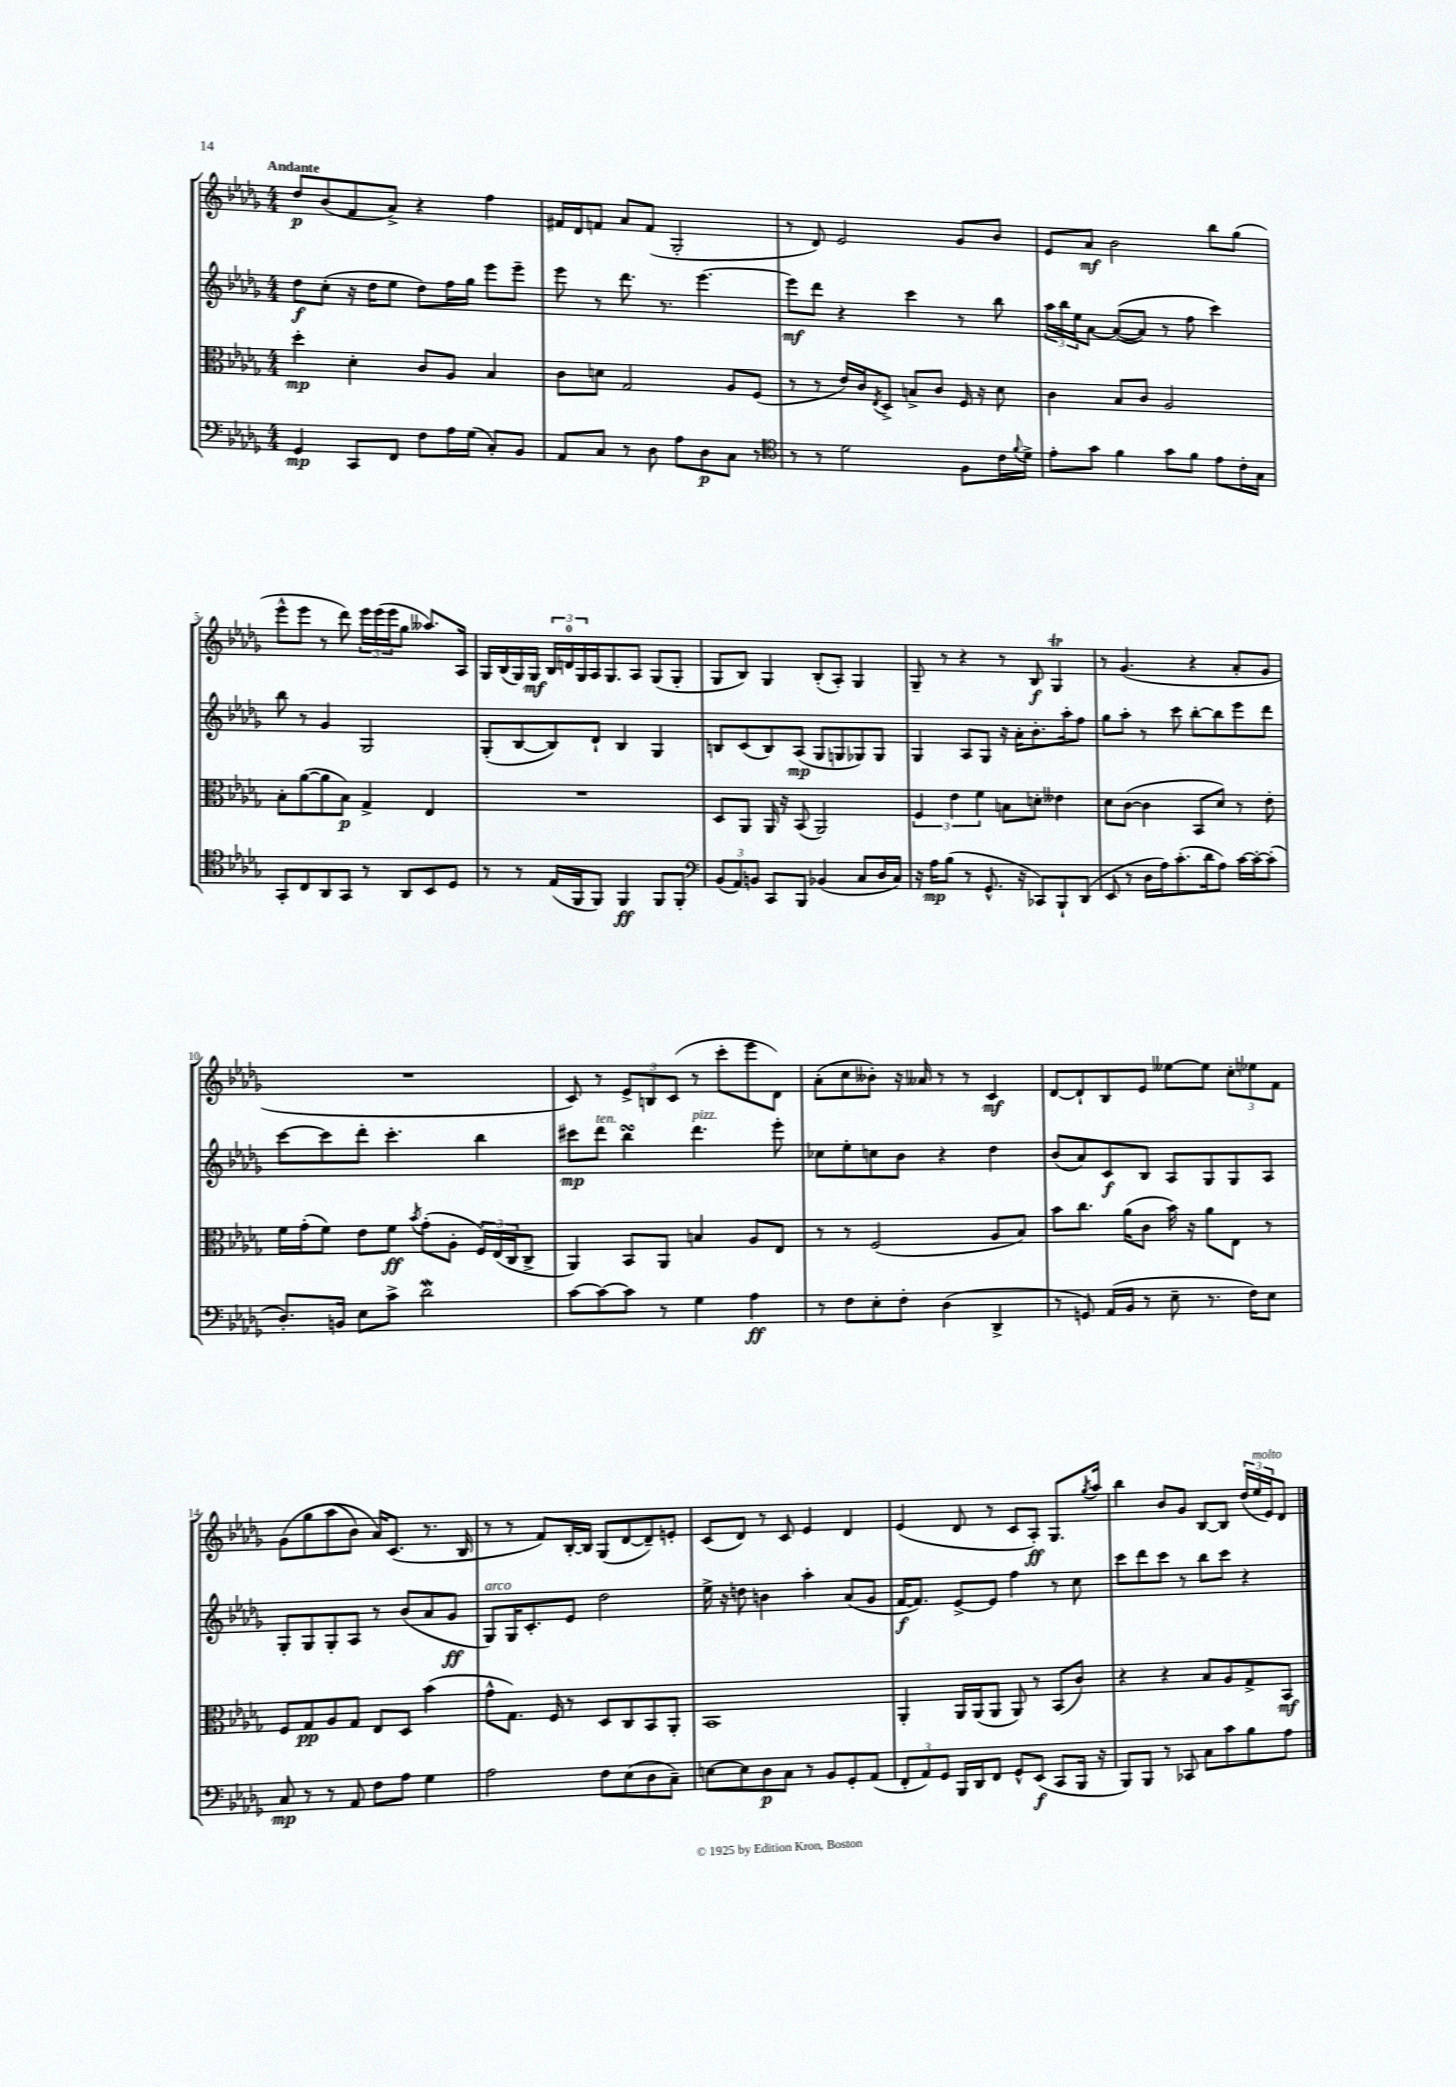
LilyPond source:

<<
\new StaffGroup <<
\new Staff = "s0" {
    \clef treble \key des \major \numericTimeSignature \time 4/4 \tempo "Andante"
    des''8\p bes'8( f'8 aes'8->) r4 f''4 |
    fis'16 des'16 f'8 aes'8 f'8( ges2-. |
    r8 des'8) ees'2 ges'8 bes'8 |
    ees'8 aes'8\mf bes'2 bes''8 ges''8( |
    ees'''8-^ ees'''8 r8 des'''8) \tuplet 3/2 { ees'''16 ees'''16( ees'''16 } ges''8 aeses''8.) aes16 |
    ges16 bes16( ges16) ges16\mf \tuplet 3/2 { bes16 d'16-0 ges16 } aes16 ges8. aes8 ges8( ges8-. |
    ges8 bes8) ges4 bes8-.( aes8-.) ges4 |
    ges8-- r8 r4 r8 bes8\f ges4\trill |
    r8 ges'4.( r4 aes'8-. ges'8 |
    R1 |
    c'8) r8 \tuplet 3/2 { ees'8-> b8 c'8( } r8 c'''8-. ees'''8 des'8) |
    aes'8-.( c''8 beses'8-.) r16 aeses'16 r8 r8 c'4\mf |
    des'8~ des'8-! bes8 ees'8 eeses''8~ eeses''8 \tuplet 3/2 { c''8-. ees''8 f'8 } |
    ges'8\( ges''8 aes''8( bes'8) aes'16\) c'8.( r8. bes16 |
    r8 r8 f'8) bes16~-. bes16 ges8( des'8~ des'8--) e'8-. |
    c'8( des'8) r8 c'8 ees'4 des'4 |
    ees'4( des'8 r8 c'8 aes8-.\ff) ges8. \acciaccatura { ges''8 } aes''16 |
    bes''4 bes'8 ges'8 bes8~ bes8 \tuplet 3/2 { des''16( ees''16^\markup { \italic "molto" } ees'16) } des'8 \bar "|." |
}
\new Staff = "s1" {
    \clef treble \key des \major \numericTimeSignature \time 4/4
    des''8\f c''8-.( r16 des''16 ees''8 des''8) f''16 ges''16 ees'''8 ees'''8-- |
    ees'''8 r8 des'''8. r8. ees'''4.~ |
    ees'''8\mf des'''8 r4 c'''4 r8 bes''8 |
    \tuplet 3/2 { aes''16 bes''16 ees''16 } aes'8~ aes'8~(\( aes'8) r8 f''8 c'''4\) |
    bes''8 r8 ges'4 ges2 |
    ges8-.( bes8~ bes8) des'8-! bes4 ges4 |
    b8 c'8( b8) aes8\mp( ges8 g8 ges8) ges8 |
    ges4 aes8 ges8 r16 aes'16-. bes'8.-. aes''16-. f''8 |
    ges''8 aes''8-. r8 c'''8 bes''8~-. bes''8 ees'''8 des'''8 |
    c'''8~ c'''8 des'''8-. c'''4.-. bes''4 |
    cis'''8\mp des'''8^\markup { \italic "ten." } bes''4\turn des'''4.^\markup { \italic "pizz." } ees'''8-. |
    ces''8 ees''8-. c''8 bes'8 r4 des''4 |
    bes'8( aes'8) c'8\f bes8 aes8 ges8 ges8 aes8 |
    ges8-. ges8 ges8-. aes8 r8 bes'8( aes'8 ges'8\ff |
    ges8^\markup { \italic "arco" }) ges16 c'8.-. ees'8 des''2 |
    ees''16-> r16 d''8 b'4 aes''4-. aes'8( ges'8 |
    f'16~\f f'8.) ees'8~-> ees'8 f''4 r8 c''8 |
    c'''8 des'''8 c'''8 r8 bes''8 c'''8 r4 \bar "|." |
}
\new Staff = "s2" {
    \clef alto \key des \major \numericTimeSignature \time 4/4
    des''4-.\mp des'4-. c'8 aes8 bes4 |
    c'8 d'8 ges2 aes8 f8( |
    r8 r8 ees'16) c'16 \acciaccatura { ees8 } des8-> b8-> c'8 f16 r16 des'8 |
    c'4 bes8 c'8 aes2 |
    bes8-. aes'8~( aes'8 bes8\p) ges4-> ees4 |
    R1 |
    des8 aes,8 aes,16 r16 bes,8( aes,2) |
    \tuplet 3/2 { f4 ees'4 f'4 } b8 d'8-. eeses'4 |
    des'8 c'8~( c'4 bes,8 des'8) r8 ees'8-. |
    f'16 ges'16-.( f'8) ees'8 f'8\ff \acciaccatura { bes'8 } ges'8-.( aes8-. \tuplet 3/2 { f16) ees16( c16 } c8-> |
    aes,4) bes,8 aes,8 b4 aes8 ees8 |
    r8 r8 f2( aes8 bes8) |
    bes'8 c''8. aes'16( c'8 bes'16) r16 aes'8 ees8 r8 |
    f8 ges8\pp aes8 ges8 ees8 des8 bes'4( |
    ges'8-^ ges8.) f16 r8 des8 c8 bes,8 aes,8-. |
    bes,1 |
    aes,4-. aes,16 aes,16( aes,8 aes,8) r8 bes,8( c'8) |
    r4 r4 bes8 aes8 ges8-> bes,8\mf \bar "|." |
}
\new Staff = "s3" {
    \clef bass \key des \major \numericTimeSignature \time 4/4
    ges,4\mp c,8 f,8 f8 aes16 ges16( c8-.) bes,8 |
    aes,8 c8 r8 des8 aes8 des8\p c8 r8 |
    \clef tenor r8 r8 des'2 f8 c'16 \appoggiatura { f'8 } des'16-> |
    ees'8-. ges'8 f'4 ges'8 f'8 ees'8 c'16-. ges16 |
    ges,8-. c8 aes,8 ges,8 r8 aes,8 bes,8 des8 |
    r8 r8 ees16( f,16 f,8) f,4\ff f,8 f,8-. |
    \clef bass \tuplet 3/2 { bes,8( aes,8) b,8 } c,8 bes,,8 bes,4( c8 des16 c16) |
    r16 aes16\mp bes8( r8 ges,8.-^ r16 ces,8) bes,,8-! des,8( |
    ees,8 r8 des16 aes16) c'8.-.( des'16 aes8) c'16~ c'16~-. c'8-.( |
    des8.-.) b,16 ees8 c'8-> des'2\mordent |
    c'8~ c'8~ c'8 r8 ges4 aes4\ff |
    r8 f8 ees8-. f8-. des4( des,4-> |
    r8 g,8) aes,16( bes,16 r8 ees8-- r8. f16) ees8 |
    c8\mp r8 r8 aes,8 f8 aes8 ges4 |
    aes2 f8 ees8( des8 c8--) |
    e8~ e8 des8\p c8 r8 bes,8 ges,8-. aes,8( |
    \tuplet 3/2 { f,8-. aes,8) ges,8 } bes,,16 des,16 f,8 ges,8-^ ees,8\f( c,8 bes,,16 r16 |
    bes,,8) bes,,8 r8 ces,8 c8 c'8 bes8 aes8 \bar "|." |
}
>>
>>
